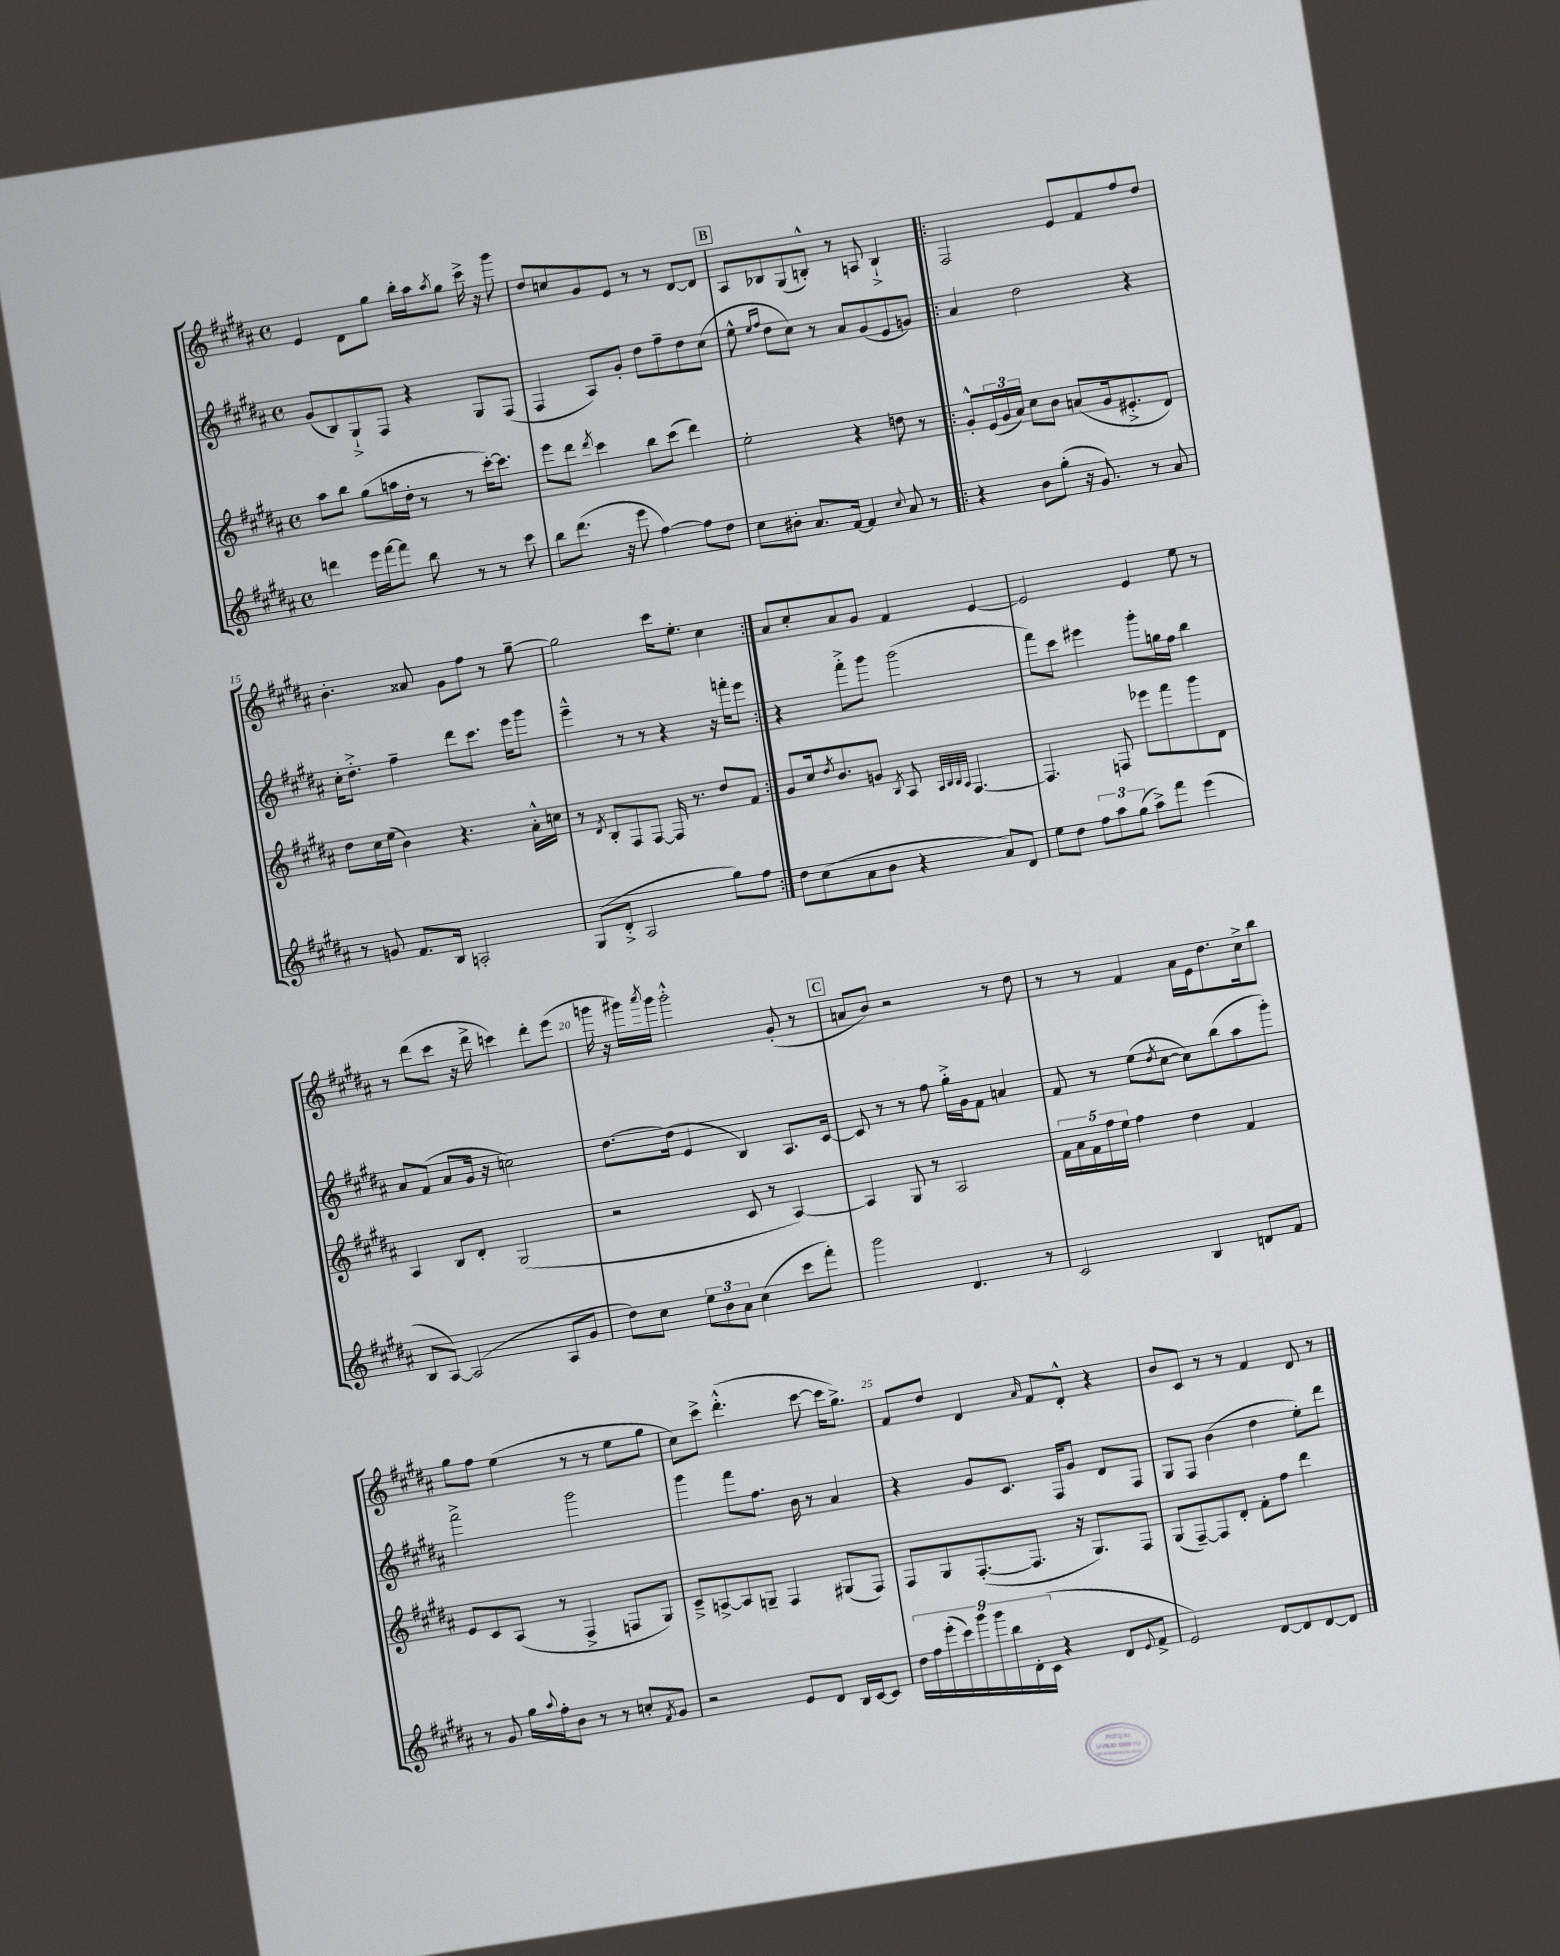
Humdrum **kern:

**kern	**kern	**kern	**kern
*staff4	*staff3	*staff2	*staff1
*clefG2	*clefG2	*clefG2	*clefG2
*k[f#c#g#d#a#]	*k[f#c#g#d#a#]	*k[f#c#g#d#a#]	*k[f#c#g#d#a#]
*M4/4	*M4/4	*M4/4	*M4/4
*met(c)	*met(c)	*met(c)	*met(c)
4ddd\	8aa#\L	(8g#/L	4e/
.	8bb\J	8B/)	.
16eee\LL	(8gg#\L	8G#`^/	8d#\L
[16fff#\J	.	.	.
8fff#\]J	16aa\L	8F#/J	8gg#\J
.	16dd#'\JJ	.	.
8bb\	8r	4r	16bb'\LL
.	.	.	16aa#\J
.	.	.	8qaa#/
8r	8r	.	8gg#\J
8r	[16ccc#'\LK)	8G#/L	16ccc#^\
.	8.ccc#\]J	.	16r
8ccc#\	.	(8F#/J	8ggg#\
=	=	=	=
8bb\L	8eee\L	4F#/	8dd#/L
(8.ddd#\J	8ddd#\J	.	8cc/
.	8qddd#/	.	.
.	4ccc#\	8A#/L)	8g#/
16r	.	.	.
8eee\	.	8g#'/J	8e/J
[4ff#\)	8bb\L	8dd#\L	8r
.	(8ccc#\J	8ff#~\	8r
8ff#\]L	4ddd#\)	8dd#\	[8d#/L
8dd#\J	.	(8cc#\J	8d#/]J
=	=	=	=
8cc#\L	2ee'\	8ee^^\	8A#/L
.	.	16qqee/LL	.
.	.	16qqff#/JJ	.
8b#'\J	.	8dd#\L	8B-/
8.a#/L	.	8cc#\J)	(8G#/
.	.	8r	8B'^^/J)
[16f#/Jk	.	.	.
4f#/]	4r	8a#/L	8r
.	.	(8g#/	8A/
8qqcc#/	.	.	.
8a#/	8dd\	8e/	4B`^/
8r	8r	8g/J)	.
=!|:	=!|:	=!|:	=!|:
4r	8g#'^^/L	4a#/	2F#/
.	(24e/L	.	.
.	24g#/	.	.
.	24a#/JJ)	.	.
8b\L	8cc#\L	2dd#\	.
(8gg#'\J	8b\J	.	.
16r	(8a/L	.	8e/L
8.g#/)	.	.	.
.	16g#/k	.	8f#/
.	8.e#'^/	.	.
8r	.	4r	8ff#/
8a#/	8d#/J)	.	8dd#/J
=	=	=	=
8r	8dd#\L	16cc#'\LK	4.b'\
.	.	8.dd#'^\J	.
8g/	16cc#\L	.	.
.	(16ee\JJ	.	.
8.f#/L	4b\)	4ff#~\	.
.	.	.	8a##/
16B/Jk	.	.	.
2A'/	4.r	8ddd#\L	8g#\L
.	.	8.ccc#\J	8ff#\J
.	.	.	8r
.	.	16eee\LK	.
.	16a#'^^\LL	8ggg#\J	[8gg#~\
.	16cc\JJ	.	.
=	=	=	=
(8G#/L	8r	4eee~^^\	2gg#\]
.	8qd#/	.	.
8d#'^/J	8B'/L	.	.
2A#/	8F#/	8r	.
.	[8F#/J	8r	.
.	16F#/]	4r	16ccc#\LK
.	8.r	.	8.ee'\J
8gg#\L)	8dd#/L	16r	4cc#\
.	.	16fff'\LK	.
8ff#\J	8f#/J	8eee\J	.
=:|!	=:|!	=:|!	=:|!
8dd#\L	8g#/L	4r	8a#/L
(8cc#\	16cc#/k	.	8cc#'/
.	8qdd#/	.	.
.	8.b/	.	.
8a#\	.	8fff#'^\L	8a#/
8b\J	8g/J	8ggg#\J	8g#/J
.	8qB/	.	.
4r	8A#/	(2ggg#\	4f#/
.	32qqA#/LLL	.	.
.	32qqB/	.	.
.	32qqB/	.	.
.	32qqA#/JJJ	.	.
.	[4.F#/	.	.
8a#/L)	.	.	[4e/
8d#/J	.	.	.
=	=	=	=
8ee\L	4.F#/]	8fff#\L)	2e/]
8dd#\J	.	8ccc#\J	.
12ff#\L	.	4eee#\	.
12aa#\	.	.	.
.	8F/	.	.
(12gg#\J	.	.	.
8aa#^\L)	8eee-\L	8ggg#'\L	4e/
8fff#\J	8fff#\	16gg\L	.
.	.	16ff#\JJ	.
(4eee\	8ggg#\	4bb\	8ee\
.	8d#\J	.	8r
=	=	=	=
8B/L	4A#/	8a#/L	8r
[8A#/J)	.	(8f#/J	(8ddd#\L
(2A#/]	8B/L	8a#/L	8ccc#\J
.	8d#'/J	16g#/Jk	16r
.	.	16r	16ddd#^\
.	(2G#/	2cc\)	4ccc\)
8A#/L	.	.	8ddd#'\L
8g#/J	.	.	(8eee\J
=	=	=	=
8dd#\L)	2r	[8.dd#\L	16ggg\
.	.	.	16r
8cc#\J	.	.	16ggg#\LL)
.	.	.	8qaaa#/
.	.	(16dd#\]Jk	16ggg#\JJ
12ee\L	.	4e/	2ggg#'^^\
12b\	.	.	.
12a#\J	.	.	.
(4cc#\	8c#/	4B/)	.
.	8r	.	.
8ccc#\L	[4A#/)	8.A#/L	(8g#'/
8fff#'\J)	.	.	8r
.	.	[16c#/Jk	.
=	=	=	=
2ggg#\	4A#/]	8c#/]	8a/L
.	.	8r	8b/J)
.	8G#/	8r	2r
.	8r	8ff#\	.
4.d#/	2A#/	16gg#'^\LL	.
.	.	16g#\J	.
.	.	8f#\J	.
.	.	4a/	8r
8r	.	.	8dd#\
=	=	=	=
2c#/	20f#\LL	8f#/	8r
.	20a#\	.	.
.	20f#\	.	.
.	.	8r	8r
.	20ff#\	.	.
.	20ee\JJ	.	.
.	4ff#\	(8ee\L	4f#/
.	.	8qdd#/	.
.	.	[8cc#\J	.
4B/	4dd#\	8cc#\]L)	16a#\LL
.	.	.	16e\J
.	.	(8bb\	8.dd#\
8d/L	4f#/	8aa#\	.
.	.	.	16cc#^\k
8f#/J	.	8ggg#'\J)	8bb\J
=	=	=	=
8r	8e/L	2fff#^\	8gg#\L
8g#/	8c#/	.	8ff#\J
16gg#\LL	(8A#/J	.	(4ee\
8qqaa#/	.	.	.
16ff#'\J	.	.	.
8b\J	8r	.	.
8r	4F#^/	2ggg#\	8r
8r	.	.	8r
8cc'/L	8F/L	.	8ee\L
8qf#/	.	.	.
8g#/J	8G#/J)	.	8gg#\J
=	=	=	=
2r	8c#~^/L	4ggg#\	8cc#\L)
.	[8A^/	.	8ccc#^\J
.	8A/]	8fff#\L	(4.ddd#'^^\
.	8G~/J	8.ff#\J	.
8e/L	4F#/	.	.
.	.	16b\	.
8d#/J	.	8r	[8ccc#\
16B/LL	(8G#/L	4a#/	16ccc#\]LK
[16c#/J	.	.	8.gg#^\J)
8c#/]J	8F#/J)	.	.
=	=	=	=
18dd#\LL	8F#/L	4r	8f#/L
18ff#\	.	.	.
(18eee'\	.	.	.
.	8G#/	.	8dd#/J
18ccc#\)	.	.	.
18ggg#\	.	.	.
.	([8.F#'/	8g#/L	4d#/
18ggg#\	.	.	.
18bb\	.	.	.
.	.	8.c#/J	.
18d#'\	.	.	.
.	8.F#/]J	.	.
(18c#\JJ	.	.	.
.	.	.	16qqa#/
4r	.	.	8f#/L
.	.	16F#/LK	.
.	16r	8g#/J	8d#'^^/J
.	8.G#/L)	.	.
8d#/L	.	8d#/L	4r
8qqe/	.	.	.
8f#^/J	8F#/J	8F#/J	.
=	=	=	=
2e/)	(8G#/L	8G#/L	8b/L
.	[8F#~/)	8F#/J	8c#/J
.	8F#/]	(4b\	8r
.	8d#'/J	.	8r
[8d#/L	8f#'\L	4dd#\	4f#/
8d#/]	8ff#\J	.	.
[8d#/	4ddd#\	8ee'\L)	8d#/
8d#/]J	.	8ddd#\J	8r
==	==	==	==
*-	*-	*-	*-
